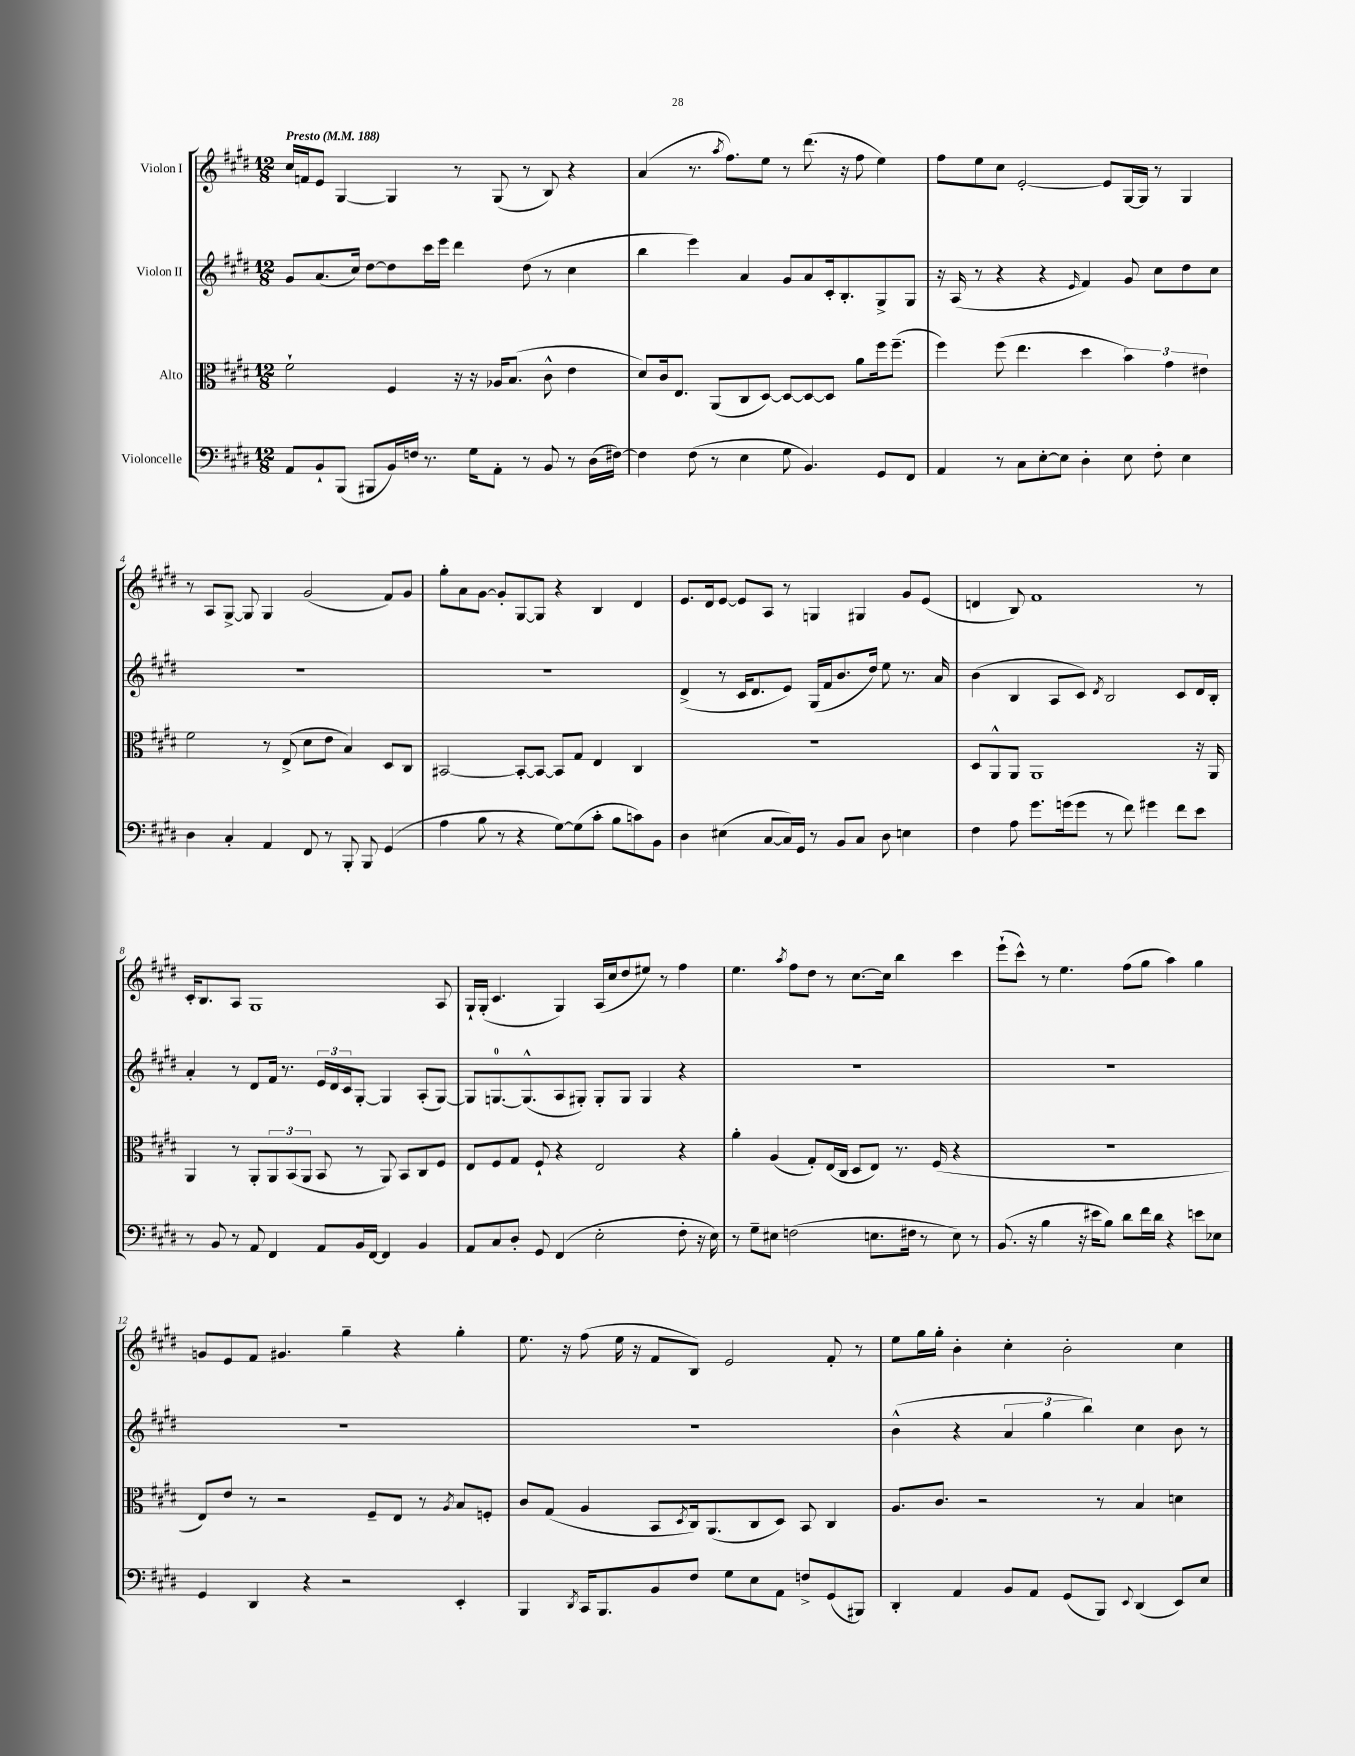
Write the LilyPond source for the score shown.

<<
\new StaffGroup <<
\new Staff = "s0" \with { instrumentName = "Violon I" } {
    \clef treble \key e \major \numericTimeSignature \time 12/8 \tempo "Presto" 4 = 188
    cis''16 f'16 e'8 gis4~ gis4 r8 gis8( r8 b8) r4 |
    a'4( r8. \acciaccatura { a''8 } fis''8.) e''8 r8 dis'''8.( r16 fis''8 e''4) |
    fis''8 e''8 cis''8 e'2~-. e'8 gis16~ gis16 r8 gis4 |
    r8 a8 gis8~-> gis8 gis4 gis'2( fis'8) gis'8 |
    gis''8-. a'8 gis'8~ gis'8-. gis8~ gis8 r4 b4 dis'4 |
    e'8. dis'16 e'8~ e'8 a8 r8 g4 gis4 gis'8 e'8( |
    d'4 b8) fis'1 r8 |
    cis'16-. b8. a8 gis1 a8 |
    gis16-! gis16-.( cis'4. gis4) a16( cis''16 dis''8 eis''8) r8 fis''4 |
    e''4. \acciaccatura { a''8 } fis''8 dis''8 r8 cis''8.~ cis''16 b''4 cis'''4 |
    e'''8-!( cis'''8-^) r8 e''4. fis''8( gis''8 a''4) gis''4 |
    g'8 e'8 fis'8 gis'4. gis''4-- r4 gis''4-. |
    e''8. r16 fis''8( e''16 r16 fis'8 b8) e'2 fis'8-. r8 |
    e''8 gis''16 gis''16-. b'4-. cis''4-. b'2-. cis''4 \bar "|." |
}
\new Staff = "s1" \with { instrumentName = "Violon II" } {
    \clef treble \key e \major \numericTimeSignature \time 12/8
    gis'8 a'8.( cis''16) dis''8~ dis''8 cis'''16 e'''16 dis'''4 dis''8( r8 cis''4 |
    b''4 e'''4) a'4 gis'8 a'8 cis'16-. b8.-. gis8-> gis8 |
    r16 a16( r8 r4 r4 \grace { e'16 } fis'4) gis'8 cis''8 dis''8 cis''8 |
    R1. |
    R1. |
    dis'4->( r8 cis'16 dis'8. e'8) gis16( fis'16 b'8. dis''16) e''8 r8. a'16 |
    b'4( b4 a8 cis'8) \acciaccatura { dis'8 } b2 cis'8 dis'16 b16-. |
    a'4-. r8 dis'8 fis'16 r8. \tuplet 3/2 { e'16 dis'16 cis'16 } gis8~-. gis4 a8-.( gis8~) |
    gis8 g8.-0~ g8.-^( a8 gis8-.) gis8-. gis8 gis4 r4 |
    R1. |
    R1. |
    R1. |
    R1. |
    b'4-^( r4 \tuplet 3/2 { a'4 gis''4 b''4) } cis''4 b'8 r8 \bar "|." |
}
\new Staff = "s2" \with { instrumentName = "Alto" } {
    \clef alto \key e \major \numericTimeSignature \time 12/8
    fis'2-! fis4 r16 r16 aes16 b8.( cis'8-^ e'4 |
    dis'8) cis'16 e8. a,8( cis8 dis8~) dis8~ dis8~ dis8 a'8 fis''16 fis''8.--( |
    fis''4) fis''8( e''4. dis''4 \tuplet 3/2 { b'4) gis'4 eis'4 } |
    fis'2 r8 e8->( dis'8 e'8 b4) dis8 cis8 |
    bis,2~ bis,8~-. bis,8~ bis,8 gis8 e4 cis4 |
    R1. |
    dis8 a,8-^ a,8 a,1 r16 a,16 |
    a,4 r8 a,8-. \tuplet 3/2 { a,8 b,8( a,8 } b,8 r8 a,8) b,8 cis8 fis8 |
    e8 fis8 gis8 fis8-! r4 e2 r4 |
    a'4-. a4( gis8-.) e16( cis16 dis8 e8) r8. fis16( r4 |
    R1. |
    e8) e'8 r8 r2 fis8-- e8 r8 \acciaccatura { a8 } b8 f8-. |
    cis'8 gis8( a4 b,8 \acciaccatura { dis8 } cis16) a,8.( cis8 dis8) b,8 cis4 |
    a8. cis'8. r2 r8 b4 d'4 \bar "|." |
}
\new Staff = "s3" \with { instrumentName = "Violoncelle" } {
    \clef bass \key e \major \numericTimeSignature \time 12/8
    a,8 b,8-! b,,8( bis,,8 b,16) f16 r8. gis16 a,8-. r8 b,8 r8 dis16( fis16~) |
    fis4 fis8( r8 e4 gis8 b,4.) gis,8 fis,8 |
    a,4 r8 cis8 e8~-. e8 dis4-. e8 fis8-. e4 |
    dis4 cis4-. a,4 fis,8 r8 b,,8-. b,,8 gis,4( |
    a4 b8 r8 r4 gis8~) gis8( cis'8-. b8 c'8) b,8 |
    dis4 eis4( cis8~ cis16) gis,16 r8 b,8 cis8 dis8 e4 |
    fis4 a8 gis'8. g'16( g'8 r8 fis'8) gis'4 fis'8 e'8 |
    r8 b,8 r8 a,8 fis,4 a,8 b,16 fis,16~ fis,4 b,4 |
    a,8 cis8 dis8-. gis,8 fis,4( e2-. fis8-. r16 e16) |
    r8 gis8-- eis8 f2( e8. fis16 r8 e8) r8 |
    b,8.( r16 b4 r16 eis'16 b8) dis'8 fis'16 dis'16 r4 e'8 ees8 |
    gis,4 dis,4 r4 r2 e,4-. |
    b,,4 \acciaccatura { dis,8 } cis,16 b,,8. b,8 fis8 gis8 e8 a,8 f8-> gis,8( bis,,8) |
    dis,4-. a,4 b,8 a,8 gis,8( b,,8) \appoggiatura { e,8 } dis,4( e,8) e8 \bar "|." |
}
>>
>>
